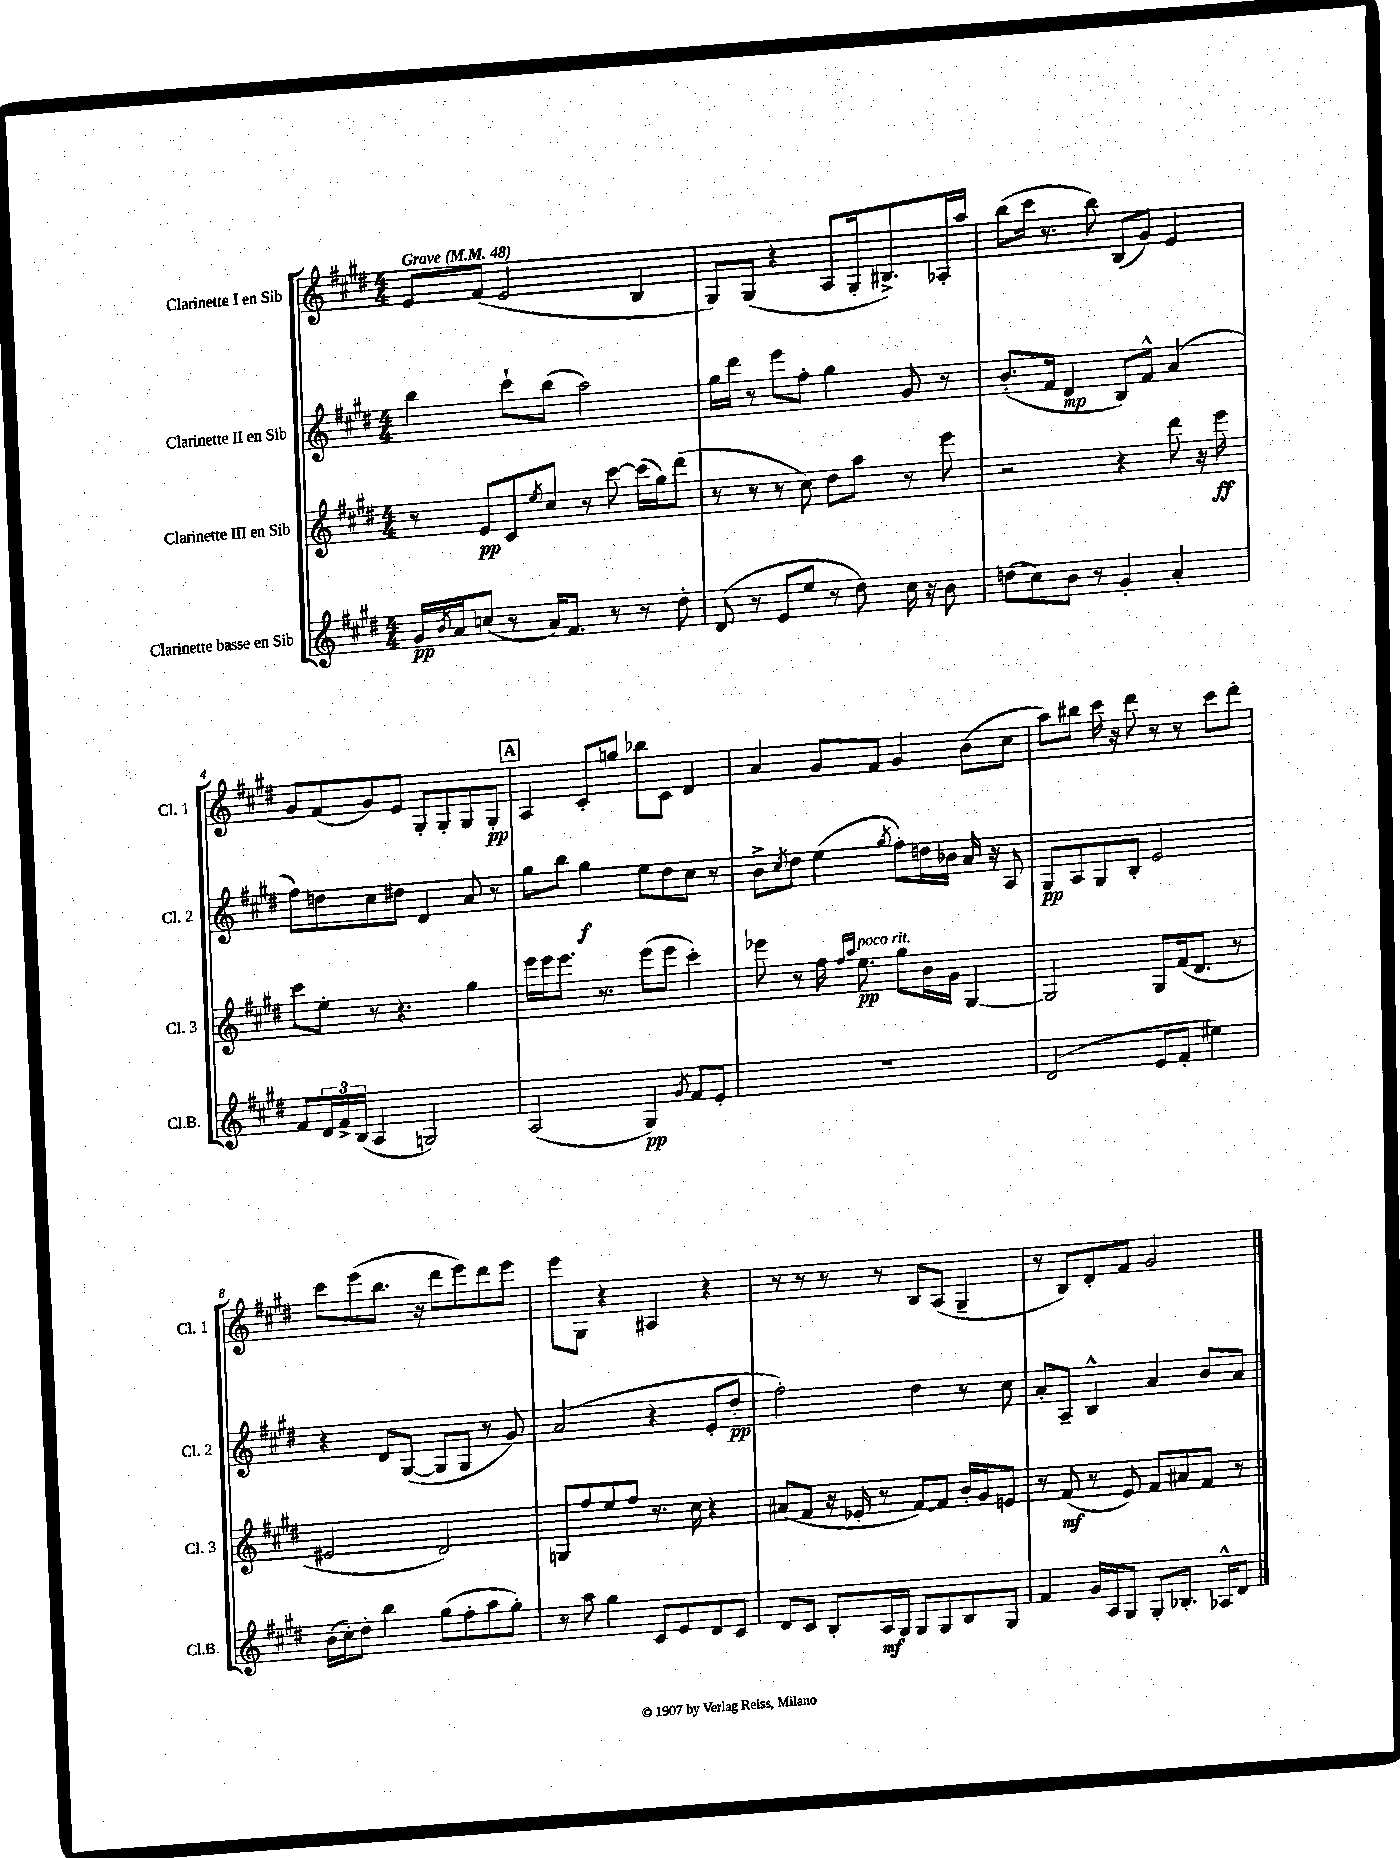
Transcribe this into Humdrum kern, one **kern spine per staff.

**kern	**dynam	**kern	**dynam	**kern	**dynam	**kern	**dynam
*part4	*part4	*part3	*part3	*part2	*part2	*part1	*part1
*staff4	*staff4	*staff3	*staff3	*staff2	*staff2	*staff1	*staff1
*I"Clarinette basse en Sib	*	*I"Clarinette III en Sib	*	*I"Clarinette II en Sib	*	*I"Clarinette I en Sib	*
*I'Cl.B.	*	*I'Cl. 3	*	*I'Cl. 2	*	*I'Cl. 1	*
*clefG2	*	*clefG2	*	*clefG2	*	*clefG2	*
*k[f#c#g#d#]	*	*k[f#c#g#d#]	*	*k[f#c#g#d#]	*	*k[f#c#g#d#]	*
*M4/4	*	*M4/4	*	*M4/4	*	*M4/4	*
*MM48	*	*MM48	*	*MM48	*	*MM48	*
=1	=1	=1	=1	=1	=1	=1	=1
!	!	!	!	!	!	!LO:TX:a:B:t=Grave	!
16g#/LL	pp	8r	.	4bb\	.	8e/L	.
8qb/	.	.	.	.	.	.	.
16a/J	.	.	.	.	.	.	.
(8ccn/J	.	8e/L	pp	.	.	(8f#/J	.
8r	.	8c#/	.	8ccc#`\L	.	2e/	.
.	.	8qee/	.	.	.	.	.
16a/KL)	.	8cc#/J	.	(8bb\J	.	.	.
8.f#/J	.	.	.	.	.	.	.
.	.	8r	.	2aa\)	.	.	.
8r	.	[8ccc#\	.	.	.	.	.
8r	.	(16ccc#\LL]	.	.	.	4B/	.
.	.	16gg#\J)	.	.	.	.	.
8dd#'\	.	(8ddd#\J	.	.	.	.	.
=2	=2	=2	=2	=2	=2	=2	=2
(8d#/	.	8r	.	16gg#\LL	.	8G#/L)	.
.	.	.	.	16ddd#\JJ	.	.	.
8r	.	8r	.	8r	.	(8G#/J	.
8e/L	.	8r	.	8eee\L	.	4r	.
8ee/J	.	8cc#\)	.	8ff#'\J	.	.	.
8r	.	8dd#\L	.	4gg#\	.	8A/L	.
8dd#\)	.	8aa\J	.	.	.	16G#'/k	.
.	.	.	.	.	.	8.B#X^/)	.
16cc#\	.	8r	.	8g#/	.	.	.
16r	.	.	.	.	.	.	.
8b\	.	8eee\	.	8r	.	16A-X'/L	.
.	.	.	.	.	.	16aa/JJ	.
=3	=3	=3	=3	=3	=3	=3	=3
(8ddn\L	.	2r	.	(8.b'/L	.	(8bb\L	.
8cc#\)	.	.	.	.	.	16ccc#\Jk	.
.	.	.	.	16f#/Jk	.	8.r	.
8b\J	.	.	.	4d#/	mp	.	.
8r	.	.	.	.	.	8bb\)	.
4g#'/	.	4r	.	8B/L)	.	(8B/L	.
.	.	.	.	8f#^^/J	.	8g#/J)	.
4a'/	.	8ddd#\	.	(4a/	.	4e/	.
.	.	16r	.	.	.	.	.
.	.	16eee\	ff	.	.	.	.
!!LO:LB:g=z
=4	=4	=4	=4	=4	=4	=4	=4
8f#/L	.	8ccc#\L	.	8ff#\L)	.	8g#/L	.
24d#/L	.	8ee'\J	.	8ddn\	.	(8f#/	.
24f#^/	.	.	.	.	.	.	.
(24B/JJ	.	.	.	.	.	.	.
4A/	.	8r	.	8cc#\	.	8g#/)	.
.	.	4.r	.	8dd#X\J	.	8e/J	.
2Gn/)	.	.	.	4d#/	.	8G#'/L	.
.	.	.	.	.	.	8G#'/	.
.	.	4gg#\	.	8a/	.	8G#/	.
.	.	.	.	8r	.	8G#'/J	pp
!!LO:REH:place=s1:t=A
=5	=5	=5	=5	=5	=5	=5	=5
(2A/	.	16eee\LL	.	8gg#\L	.	4A/	.
.	.	16eee\J	.	.	.	.	.
.	.	8.eee\J	.	8bb\J	.	.	.
.	.	.	.	4gg#\	f	8c#'/L	.
.	.	8.r	.	.	.	.	.
.	.	.	.	.	.	8ggn/J	.
4G#/)	pp	(8eee\L	.	8ee\L	.	8bb-X\L	.
.	.	8eee\J	.	8dd#\	.	8c#\J	.
8qg#/	.	.	.	.	.	.	.
8f#/L	.	4ccc#'\)	.	8cc#\J	.	4d#/	.
8e'/J	.	.	.	8r	.	.	.
=6	=6	=6	=6	=6	=6	=6	=6
1r	.	8eee-X\	.	8b^\L	.	4a/	.
.	.	.	.	8qcc#/	.	.	.
.	.	8r	.	8dd#\J	.	.	.
.	.	16ff#\	.	(4ee\	.	8g#/L	.
.	.	16qqff#/LL	.	.	.	.	.
.	.	16qqaa/JJ	.	.	.	.	.
!	!	!LO:TX:a:i:t=poco rit.	!	!	!	!	!
.	.	8.ee\	pp	.	.	.	.
.	.	.	.	.	.	8f#/J	.
.	.	.	.	8qgg#/	.	.	.
.	.	8gg#\L	.	8ff#'\L)	.	4g#/	.
.	.	16b\L	.	16ddn\L	.	.	.
.	.	16g#\JJ	.	16b-X\JJ	.	.	.
.	.	[4G#/	.	16a/	.	(8b\L	.
.	.	.	.	16r	.	.	.
.	.	.	.	8A/	.	8cc#\J	.
=7	=7	=7	=7	=7	=7	=7	=7
(2d#/	.	2G#/]	.	8G#/L	pp	8aa\L)	.
.	.	.	.	8A/	.	8bb#X\J	.
.	.	.	.	8G#/	.	16ccc#\	.
.	.	.	.	.	.	16r	.
.	.	.	.	8B'/J	.	8ddd#\	.
8e/L	.	8G#/L	.	2e/	.	8r	.
8f#'/J	.	(16f#/k	.	.	.	8r	.
.	.	8.d#/J	.	.	.	.	.
4ee#X\)	.	.	.	.	.	8ccc#\L	.
.	.	8r	.	.	.	8ddd#'\J	.
!!LO:LB:g=z
=8	=8	=8	=8	=8	=8	=8	=8
(16b\LL	.	2e#X/	.	4r	.	8ccc#\L	.
16cc#'\J)	.	.	.	.	.	.	.
8dd#'\J	.	.	.	.	.	(8eee\	.
4bb\	.	.	.	8d#/L	.	8.bb\J	.
.	.	.	.	([8G#/J	.	.	.
.	.	.	.	.	.	16r	.
(8gg#\L	.	2d#/)	.	8G#/L]	.	8ddd#\L	.
8ff#'\	.	.	.	8G#/J	.	8eee\)	.
8aa\	.	.	.	8r	.	8ddd#\	.
8gg#'\J)	.	.	.	8g#/)	.	8eee\J	.
=9	=9	=9	=9	=9	=9	=9	=9
8r	.	8Gn/L	.	(2a/	.	8eee\L	.
8aa\	.	8ff#/	.	.	.	8G#\J	.
4gg#\	.	8ee/	.	.	.	4r	.
.	.	8ff#/J	.	.	.	.	.
8c#/L	.	8.r	.	4r	.	4A#X/	.
8e/	.	.	.	.	.	.	.
.	.	16cc#\	.	.	.	.	.
8d#/	.	4r	.	8e'/L	.	4r	.
8c#/J	.	.	.	8dd#'/J	pp	.	.
=10	=10	=10	=10	=10	=10	=10	=10
8d#/L	.	(8a#X/L	.	2ff#'\)	.	8r	.
8c#/J	.	8f#/J	.	.	.	8r	.
8B'/L	.	16r	.	.	.	8r	.
.	.	16e-X'/	.	.	.	.	.
16A/L	mf	8r	.	.	.	8r	.
16G#/JJ	.	.	.	.	.	.	.
8G#/L	.	[8f#/L)	.	4dd#\	.	8B/L	.
8G#/	.	8f#/J]	.	.	.	(8A/J	.
8B/	.	16b'/LL	.	8r	.	4G#~/	.
.	.	16g#/J	.	.	.	.	.
8G#/J	.	8en/J	.	8cc#\	.	.	.
=11	=11	=11	=11	=11	=11	=11	=11
4f#/	.	8r	.	8a'/L	.	8r	.
.	.	(8f#/	mf	8A~/J	.	8B/L)	.
16g#/LL	.	8r	.	4B^^/	.	8d#'/	.
16A/J	.	.	.	.	.	.	.
8G#/J	.	8e/)	.	.	.	8f#/J	.
8G#'/L	.	8f#/L	.	4a/	.	2g#/	.
8.B-X'/J	.	8a#X/	.	.	.	.	.
.	.	8f#/J	.	8b/L	.	.	.
16A-X^^/KL	.	.	.	.	.	.	.
8d#/J	.	8r	.	8a/J	.	.	.
==	==	==	==	==	==	==	==
*-	*-	*-	*-	*-	*-	*-	*-
